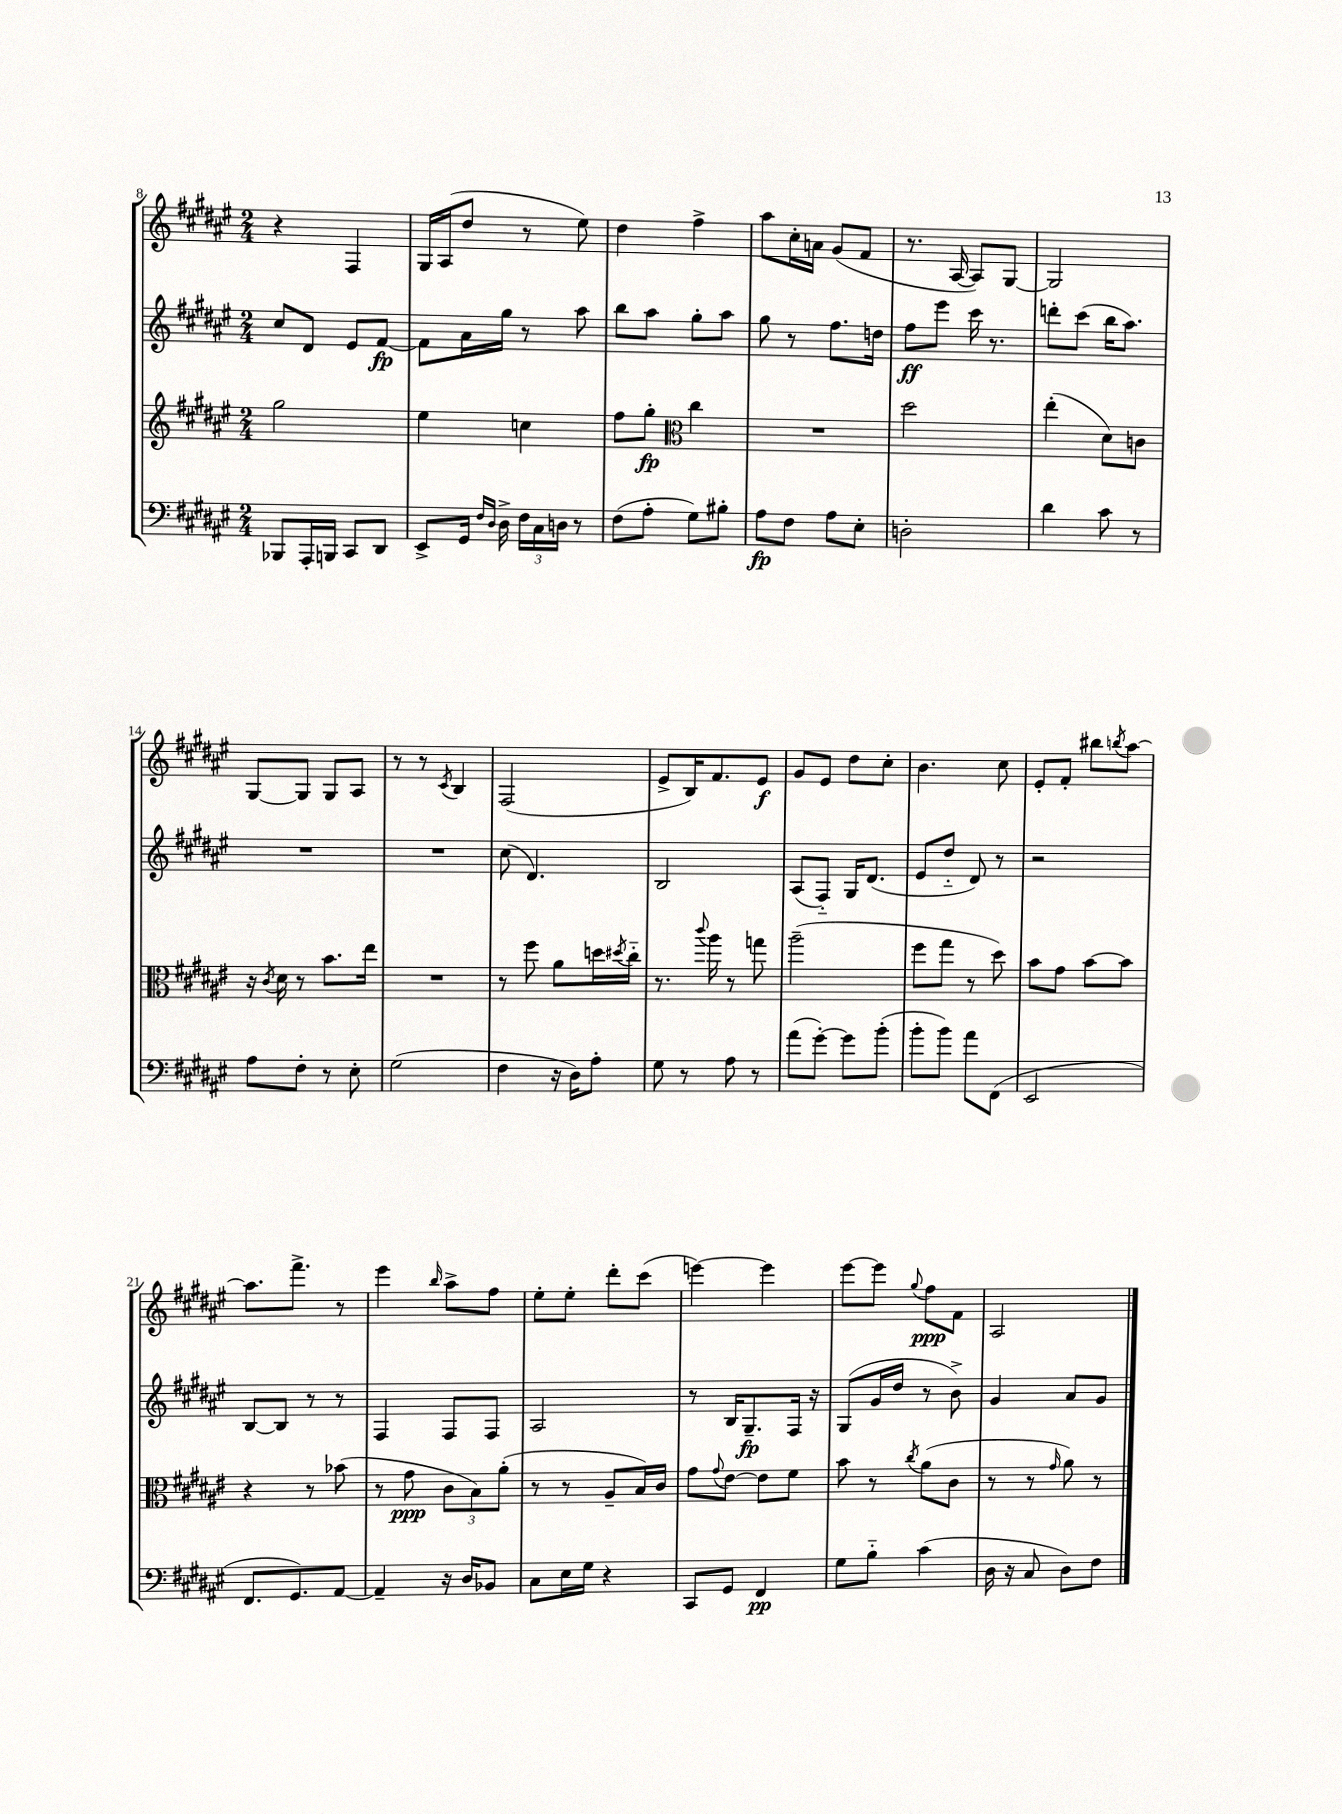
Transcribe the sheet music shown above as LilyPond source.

<<
\new StaffGroup <<
\new Staff = "s0" {
    \clef treble \key fis \major \numericTimeSignature \time 2/4
    r4 fis4 |
    gis16 ais16( dis''8 r8 eis''8) |
    dis''4 fis''4-> |
    ais''8 cis''16-. a'16 gis'8( fis'8 |
    r8. ais16~ ais8) gis8~ |
    gis2 |
    gis8~ gis8 gis8 ais8 |
    r8 r8 \acciaccatura { cis'8 } b4 |
    fis2( |
    eis'8-> b16) fis'8. eis'8\f |
    gis'8 eis'8 dis''8 cis''8-. |
    b'4. cis''8 |
    eis'8-. fis'8-. bis''8 \acciaccatura { b''8 } ais''8~ |
    ais''8. fis'''8.-> r8 |
    eis'''4 \grace { b''16 } ais''8-> fis''8 |
    eis''8-. eis''8-. dis'''8-. cis'''8( |
    e'''4~) e'''4 |
    eis'''8~ eis'''8 \appoggiatura { gis''8 } fis''8\ppp fis'8 |
    ais2 \bar "|." |
}
\new Staff = "s1" {
    \clef treble \key fis \major \numericTimeSignature \time 2/4
    cis''8 dis'8 eis'8 fis'8~\fp |
    fis'8 ais'16 gis''16 r8 ais''8 |
    b''8 ais''8 gis''8-. ais''8 |
    gis''8 r8 fis''8. d''16 |
    fis''8\ff eis'''8 cis'''16 r8. |
    d'''8-. cis'''8( b''16 ais''8.) |
    R2 |
    R2 |
    cis''8( dis'4.) |
    b2 |
    ais8( fis8-_) gis16 dis'8.( |
    eis'8 dis''8-_ dis'8) r8 |
    r2 |
    b8~ b8 r8 r8 |
    fis4 fis8 fis8 |
    ais2 |
    r8 b16 gis8.--\fp fis16 r16 |
    gis8( gis'16 dis''16 r8 b'8->) |
    gis'4 ais'8 gis'8 \bar "|." |
}
\new Staff = "s2" {
    \clef treble \key fis \major \numericTimeSignature \time 2/4
    gis''2 |
    eis''4 c''4 |
    fis''8 gis''8-.\fp \clef alto cis''4 |
    R2 |
    dis''2 |
    eis''4-.( dis'8) c'8 |
    r16 \acciaccatura { cis'8 } dis'16 r8 b'8. eis''16 |
    R2 |
    r8 fis''8 ais'8 d''16 \acciaccatura { dis''8 } cis''16-_ |
    r8. \appoggiatura { cis'''8 } ais''16 r8 g''8 |
    ais''2--( |
    fis''8 gis''8 r8 dis''8) |
    b'8 gis'8 b'8~ b'8 |
    r4 r8 bes'8( |
    r8 gis'8\ppp \tuplet 3/2 { cis'8 b8) ais'8-.( } |
    r8 r8 ais8-- b16) cis'16 |
    gis'8 \appoggiatura { gis'8 } eis'8~ eis'8 fis'8 |
    b'8 r8 \acciaccatura { cis''8 } ais'8( cis'8 |
    r8 r8 \grace { gis'16 } ais'8) r8 \bar "|." |
}
\new Staff = "s3" {
    \clef bass \key fis \major \numericTimeSignature \time 2/4
    bes,,8 ais,,16-. b,,16 cis,8 dis,8 |
    eis,8-> gis,16 \grace { fis16 dis16 } dis16-> \tuplet 3/2 { fis16 cis16 d16 } r8 |
    fis8( ais8-. gis8) bis8-. |
    ais8\fp fis8 ais8 eis8-. |
    d2-. |
    dis'4 cis'8 r8 |
    ais8 fis8-. r8 eis8-. |
    gis2( |
    fis4 r16 dis16) ais8-. |
    gis8 r8 ais8 r8 |
    ais'8( gis'8~-.) gis'8 b'8-.( |
    b'8-. b'8) ais'8 fis,8( |
    eis,2 |
    fis,8. gis,8.) ais,8~ |
    ais,4-- r16 dis16 bes,8 |
    cis8 eis16 gis16 r4 |
    cis,8 gis,8 fis,4\pp |
    gis8 b8-_ cis'4( |
    dis16 r16 cis8 dis8) fis8 \bar "|." |
}
>>
>>
\layout { \context { \Score currentBarNumber = #8 } }
